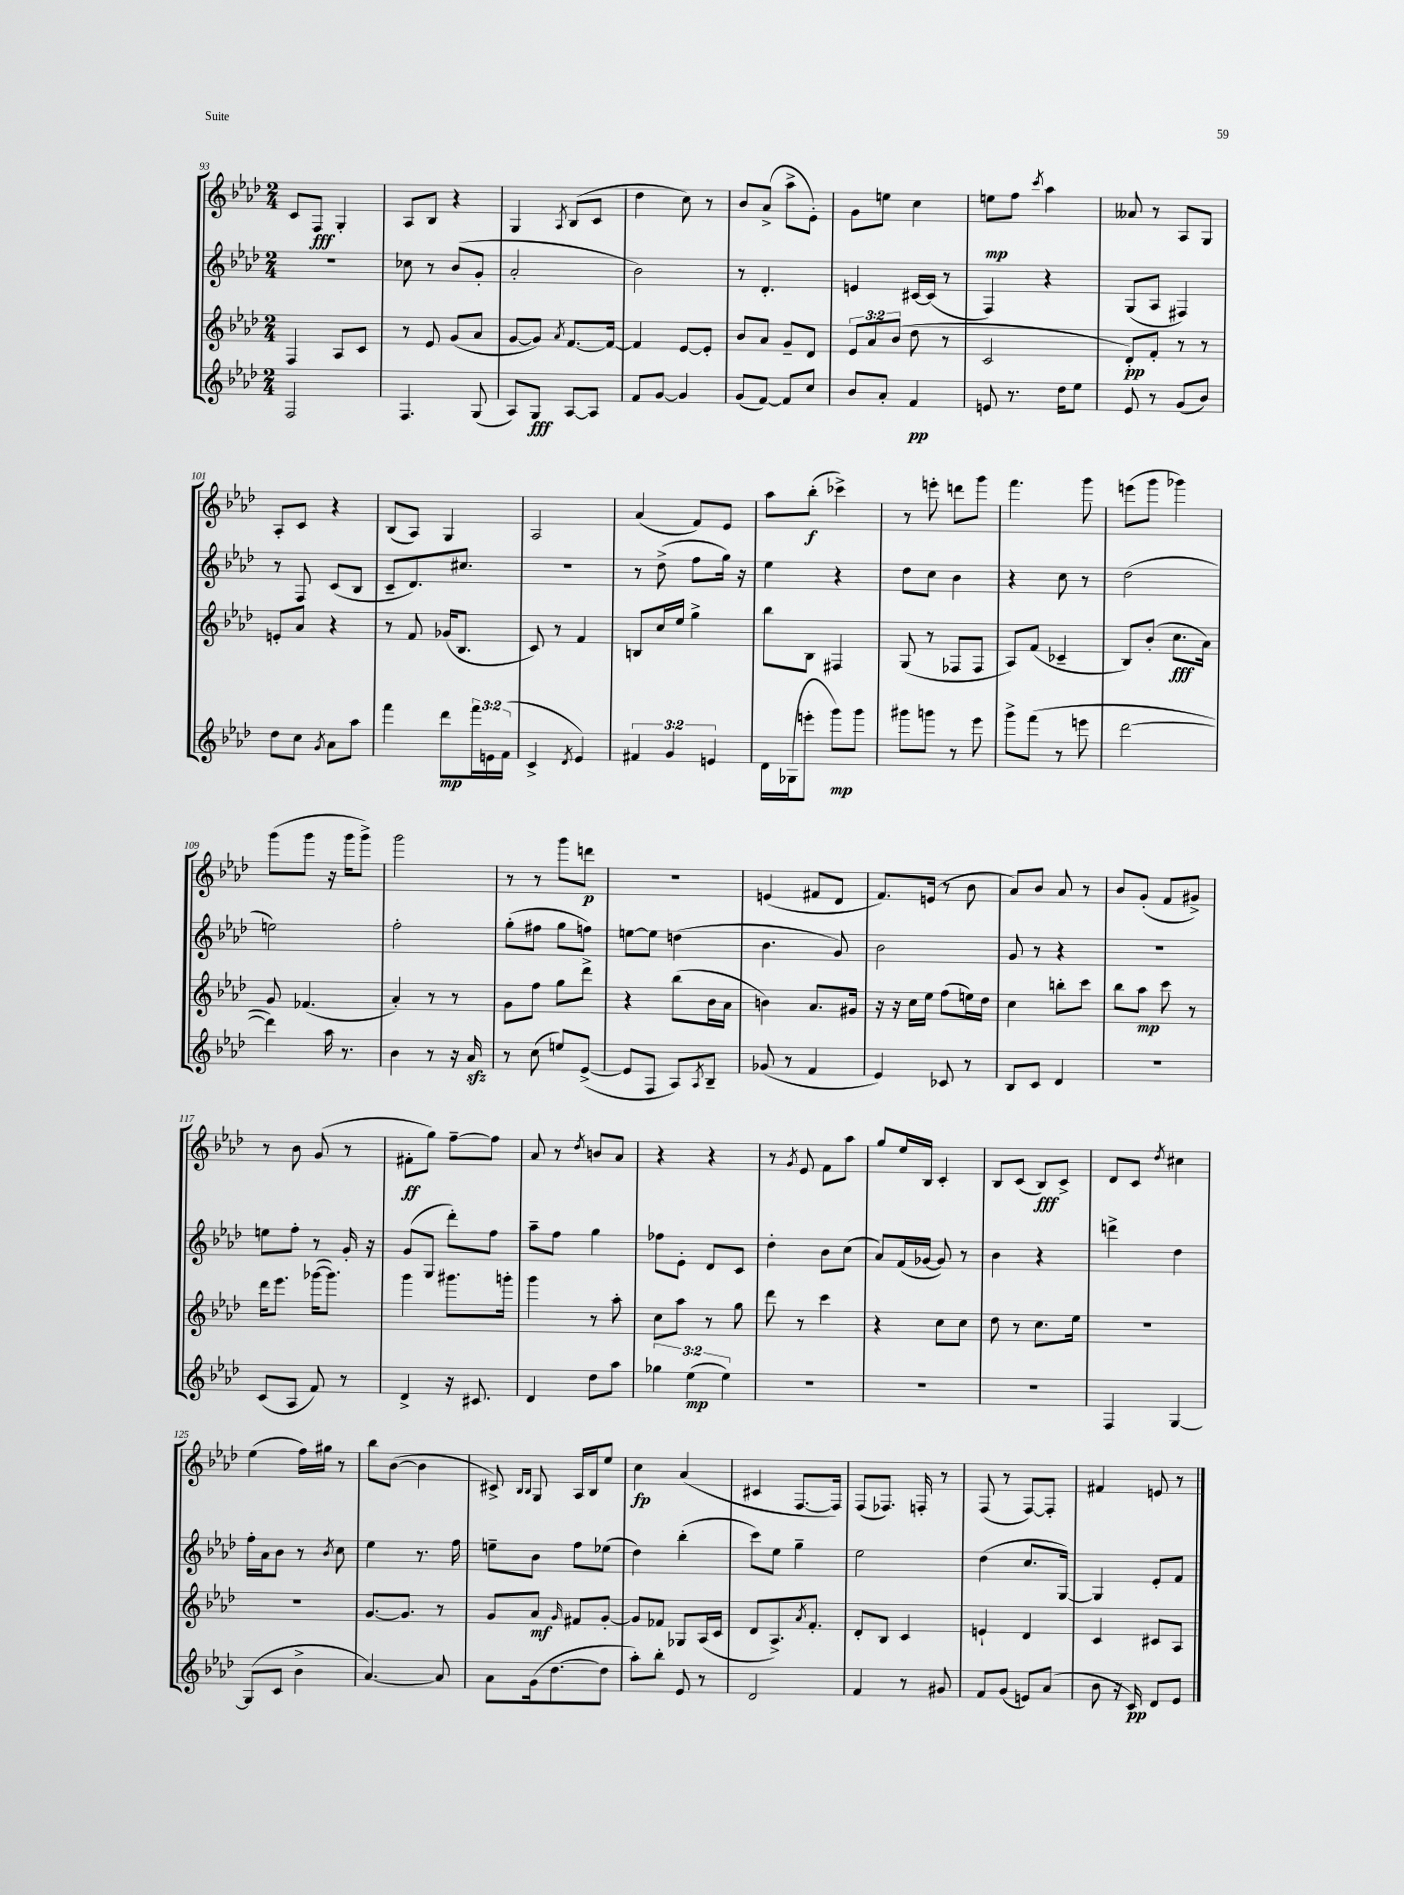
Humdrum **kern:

**kern	**dynam	**kern	**dynam	**kern	**kern	**dynam
*part4	*part4	*part3	*part3	*part2	*part1	*part1
*staff4	*staff4	*staff3	*staff3	*staff2	*staff1	*staff1
*clefG2	*	*clefG2	*	*clefG2	*clefG2	*
*k[b-e-a-d-]	*	*k[b-e-a-d-]	*	*k[b-e-a-d-]	*k[b-e-a-d-]	*
*M2/4	*	*M2/4	*	*M2/4	*M2/4	*
=93	=93	=93	=93	=93	=93	=93
2F/	.	4F/	.	2r	8c/L	.
.	.	.	.	.	8F/J	fff
.	.	8A-/L	.	.	4G'/	.
.	.	8c/J	.	.	.	.
=94	=94	=94	=94	=94	=94	=94
4.F/	.	8r	.	8cc-X\	8A-/L	.
.	.	8e-/	.	8r	8B-/J	.
.	.	(8g/L	.	(8b-/L	4r	.
(8G/	.	8a-/J	.	8g'/J	.	.
=95	=95	=95	=95	=95	=95	=95
8A-/L)	.	[8g/L	.	2a-'/	4G/	.
8G/J	fff	8g/J])	.	.	.	.
.	.	8qa-/	.	.	8qA-/	.
[8A-/L	.	[8.f/L	.	.	(8B-/L	.
8A-/J]	.	.	.	.	8c/J	.
.	.	16f/Jk_	.	.	.	.
=96	=96	=96	=96	=96	=96	=96
8f/L	.	4f/]	.	2b-\)	4dd-\	.
[8g/J	.	.	.	.	.	.
4g/]	.	[8e-/L	.	.	8cc\)	.
.	.	8e-'/J]	.	.	8r	.
=97	=97	=97	=97	=97	=97	=97
(8g/L	.	8b-/L	.	8r	8b-/L	.
[8f/J)	.	8a-/J	.	4.d-'/	(8a-^/J	.
8f/L]	.	8g~/L	.	.	8aa-^\L	.
8cc/J	.	8d-/J	.	.	8e-'\J)	.
=98	=98	=98	=98	=98	=98	=98
8b-/L	.	12e-/L	.	4en/	8g\L	.
.	.	12a-/	.	.	.	.
8a-'/J	.	.	.	.	8een\J	.
.	.	(12b-/J	.	.	.	.
4f/	pp	8dd-\	.	[16c#X/LL	4cc\	.
.	.	.	.	(16c#/JJ]	.	.
.	.	8r	.	8r	.	.
=99	=99	=99	=99	=99	=99	=99
8en/	.	2c/	.	4F/)	8een\L	mp
8.r	.	.	.	.	8ff\J	.
.	.	.	.	.	8qccc/	.
.	.	.	.	4r	4aa-\	.
16dd-\KL	.	.	.	.	.	.
8ee-\J	.	.	.	.	.	.
=100	=100	=100	=100	=100	=100	=100
8e-/	.	8d-'/L)	pp	(8G/L	8a--X/	.
8r	.	8f'/J	.	8A-/J	8r	.
(8g/L	.	8r	.	4F#X/)	8A-/L	.
8b-/J)	.	8r	.	.	8G/J	.
!!LO:LB:g=z
=101	=101	=101	=101	=101	=101	=101
8dd-\L	.	8en'/L	.	8r	8A-'/L	.
8cc\J	.	8a-/J	.	8F/	8c/J	.
8qg/	.	.	.	.	.	.
8a-\L	.	4r	.	(8c/L	4r	.
8aa-\J	.	.	.	8B-/J	.	.
=102	=102	=102	=102	=102	=102	=102
4fff\	.	8r	.	8c~/L	(8B-/L	.
.	.	8f/	.	8.d-/)	8A-/J)	.
8ddd-\L	mp	(16g-X/KL	.	.	4G/	.
.	.	8.B-/J	.	8.cc#X/J	.	.
24fff\L	.	.	.	.	.	.
24en\	.	.	.	.	.	.
(24f\JJ	.	.	.	.	.	.
=103	=103	=103	=103	=103	=103	=103
4c^/	.	8c/)	.	2r	2A-/	.
.	.	8r	.	.	.	.
8qd-/	.	.	.	.	.	.
4e-/)	.	4f/	.	.	.	.
=104	=104	=104	=104	=104	=104	=104
6f#X/	.	8Bn/L	.	8r	(4a-/	.
.	.	16cc/L	.	(8dd-^\	.	.
6g/	.	.	.	.	.	.
.	.	16ee-/JJ	.	.	.	.
.	.	4gg^\	.	8ff\L	8f/L)	.
6en/	.	.	.	.	.	.
.	.	.	.	16gg\Jk)	8e-/J	.
.	.	.	.	16r	.	.
=105	=105	=105	=105	=105	=105	=105
16d-\LL	.	8bb-\L	.	4ee-\	8aa-\L	.
(16G-X\J	.	.	.	.	.	.
8eeen'\J	.	8B-\J	.	.	(8bb-'\J	f
8ggg\L)	mp	4F#X/	.	4r	4ccc-X^\)	.
8ggg\J	.	.	.	.	.	.
=106	=106	=106	=106	=106	=106	=106
8ggg#X\L	.	(8G/	.	8dd-\L	8r	.
8gggn\J	.	8r	.	8cc\J	8eeen'\	.
8r	.	8F-X/L	.	4b-\	8dddn\L	.
8eee-\	.	8F-/J	.	.	8ggg\J	.
=107	=107	=107	=107	=107	=107	=107
8ggg^\L	.	8A-/L)	.	4r	4.fff\	.
(8fff\J	.	(8f/J	.	.	.	.
8r	.	4c-X~/	.	8cc\	.	.
8eeen\	.	.	.	8r	8ggg\	.
=108	=108	=108	=108	=108	=108	=108
[2ddd-\	.	8B-/L)	.	(2dd-\	(8eeen\L	.
.	.	(8b-'/J	.	.	8ggg\J	.
.	.	8.cc\L	fff	.	4ggg-X\)	.
.	.	16a-\Jk)	.	.	.	.
!!LO:LB:g=z
=109	=109	=109	=109	=109	=109	=109
4ddd-\])	.	8g/	.	2een\)	(8ggg\L	.
.	.	(4.f-X/	.	.	8ggg\J	.
16aa-\	.	.	.	.	16r	.
8.r	.	.	.	.	16ggg\KL	.
.	.	.	.	.	8ggg^\J)	.
=110	=110	=110	=110	=110	=110	=110
4b-\	.	4a-'/)	.	2ff'\	2ggg\	.
8r	.	8r	.	.	.	.
16r	.	8r	.	.	.	.
16a-zz/	.	.	.	.	.	.
=111	=111	=111	=111	=111	=111	=111
8r	.	8g\L	.	(8gg'\L	8r	.
(8cc\	.	8ff\J	.	8ff#X\J	8r	.
8een/L)	.	8gg\L	.	8gg\L	8ggg\L	.
([8e-^/J	.	8ddd-^\J	.	8ffn\J)	8dddn\J	p
=112	=112	=112	=112	=112	=112	=112
8e-/L]	.	4r	.	[8een\L	2r	.
8F/J	.	.	.	8ee\J]	.	.
8A-/L)	.	(8bb-\L	.	(4ddn\	.	.
8qA-/	.	.	.	.	.	.
8B-~/J	.	16b-\L	.	.	.	.
.	.	16a-\JJ	.	.	.	.
=113	=113	=113	=113	=113	=113	=113
(8g-X/	.	4bn\)	.	4.b-\	(4en/	.
8r	.	.	.	.	.	.
4f/	.	8.a-/L	.	.	8f#X/L	.
.	.	.	.	8g/)	8d-/J	.
.	.	16g#X/Jk	.	.	.	.
=114	=114	=114	=114	=114	=114	=114
4e-/)	.	16r	.	2b-\	8.f/L)	.
.	.	16r	.	.	.	.
.	.	16cc\LL	.	.	.	.
.	.	16ee-\JJ	.	.	(16en/Jk	.
8c-X/	.	(8ff\L	.	.	8r	.
8r	.	16een\L)	.	.	8b-\	.
.	.	16dd-\JJ	.	.	.	.
=115	=115	=115	=115	=115	=115	=115
8B-/L	.	4cc\	.	8g/	8a-/L)	.
8c/J	.	.	.	8r	8b-/J	.
4d-/	.	8bbn'\L	.	4r	8a-/	.
.	.	8ccc\J	.	.	8r	.
=116	=116	=116	=116	=116	=116	=116
2r	.	8bb-\L	.	2r	8b-/L	.
.	.	8aa-\J	mp	.	(8g'/J	.
.	.	8ccc\	.	.	8f/L	.
.	.	8r	.	.	8g#X^/J)	.
!!LO:LB:g=z
=117	=117	=117	=117	=117	=117	=117
(8c/L	.	16ddd-\KL	.	8een\L	8r	.
.	.	8.eee-\J	.	.	.	.
8A-/J	.	.	.	8ff'\J	8b-\	.
8f/)	.	([16ggg-X\KL	.	8r	(8g/	.
.	.	8.ggg-\J])	.	.	.	.
8r	.	.	.	16g'/	8r	.
.	.	.	.	16r	.	.
=118	=118	=118	=118	=118	=118	=118
4d-^/	.	4ggg\	.	(8g/L	8f#X'\L	ff
.	.	.	.	8G/J	8gg\J)	.
16r	.	8.ggg#X\L	.	8ddd-'\L)	[8ff~\L	.
8.c#X/	.	.	.	.	.	.
.	.	.	.	8ff\J	8ff\J]	.
.	.	16gggn'\Jk	.	.	.	.
=119	=119	=119	=119	=119	=119	=119
4d-/	.	4ggg\	.	8aa-~\L	8a-/	.
.	.	.	.	8ff\J	8r	.
.	.	.	.	.	8qdd-/	.
8dd-\L	.	8r	.	4gg\	8bn/L	.
8aa-\J	.	8aa-'\	.	.	8a-/J	.
=120	=120	=120	=120	=120	=120	=120
6gg-X\	.	8cc\L	.	8ff-X\L	4r	.
.	.	8aa-\J	.	8e-'\J	.	.
(6ee-\	mp	.	.	.	.	.
.	.	8r	.	8d-/L	4r	.
6ee-\)	.	.	.	.	.	.
.	.	8gg\	.	8c/J	.	.
=121	=121	=121	=121	=121	=121	=121
2r	.	8ddd-\	.	4dd-'\	8r	.
.	.	.	.	.	8qg/	.
.	.	8r	.	.	8e-/	.
.	.	4ccc\	.	8b-\L	8f\L	.
.	.	.	.	(8cc\J	8aa-\J	.
=122	=122	=122	=122	=122	=122	=122
2r	.	4r	.	8a-/L)	8gg/L	.
.	.	.	.	(16f/L	16ee-/L	.
.	.	.	.	[16g-X/JJ	16B-/JJ	.
.	.	8cc\L	.	8g-/])	4c'/	.
.	.	8cc\J	.	8r	.	.
=123	=123	=123	=123	=123	=123	=123
2r	.	8dd-\	.	4b-\	8B-/L	.
.	.	8r	.	.	(8c/J	.
.	.	8.cc\L	.	4r	8B-/L)	fff
.	.	.	.	.	8c^/J	.
.	.	16ee-\Jk	.	.	.	.
=124	=124	=124	=124	=124	=124	=124
4F/	.	2r	.	4dddn^\	8d-/L	.
.	.	.	.	.	8c/J	.
.	.	.	.	.	8qdd-/	.
[4G/	.	.	.	4dd-\	4cc#X\	.
!!LO:LB:g=z
=125	=125	=125	=125	=125	=125	=125
(8G/L]	.	2r	.	16ff'\LL	(4ee-\	.
.	.	.	.	16a-\J	.	.
8c/J	.	.	.	8b-\J	.	.
4b-^\	.	.	.	8r	16ff\LL)	.
.	.	.	.	.	16gg#X\JJ	.
.	.	.	.	8qb-/	.	.
.	.	.	.	8cc\	8r	.
=126	=126	=126	=126	=126	=126	=126
[4.a-/)	.	[8.g/L	.	4ee-\	8bb-\L	.
.	.	.	.	.	([8b-\J	.
.	.	8.g/J]	.	.	.	.
.	.	.	.	8.r	4b-\]	.
8a-/]	.	8r	.	.	.	.
.	.	.	.	16ff\	.	.
=127	=127	=127	=127	=127	=127	=127
8a-\L	.	8g/L	.	8een~\L	8c#X^/)	.
.	.	.	.	.	16qqB-/LL	.
.	.	.	.	.	16qqB-/JJ	.
(16g\k	.	8a-/J	mf	8b-\J	8G/	.
[8.dd-\	.	.	.	.	.	.
.	.	16qqg/	.	.	.	.
.	.	8f#X/L	.	8ff\L	16A-/LL	.
.	.	.	.	.	16B-/J	.
8dd-\J]	.	[8g'/J	.	(8ee-X\J	8ee-/J	.
=128	=128	=128	=128	=128	=128	=128
8aa-'\L)	.	8g/L]	.	4dd-\)	4cc\	fp
8bb-'\J	.	8f-X/J	.	.	.	.
8e-/	.	8G-X/L	.	(4bb-'\	(4a-/	.
8r	.	(16A-/L	.	.	.	.
.	.	16c/JJ	.	.	.	.
=129	=129	=129	=129	=129	=129	=129
2d-/	.	8d-/L	.	8ccc\L)	4c#X/	.
.	.	8.A-^/)	.	8ee-\J	.	.
.	.	.	.	4gg~\	[8.F/L	.
.	.	8qa-/	.	.	.	.
.	.	8.f'/J	.	.	.	.
.	.	.	.	.	16F/Jk])	.
=130	=130	=130	=130	=130	=130	=130
4f/	.	8d-'/L	.	2ee-\	(8F/L	.
.	.	8B-/J	.	.	8.F-X/J)	.
8r	.	4c/	.	.	.	.
.	.	.	.	.	16Fn'/	.
8g#X/	.	.	.	.	8r	.
=131	=131	=131	=131	=131	=131	=131
8f/L	.	4en`/	.	(4dd-\	(8F/	.
(8g/J	.	.	.	.	8r	.
8en/L)	.	4d-/	.	8.cc/L	[8F/L)	.
(8a-/J	.	.	.	.	8F'/J]	.
.	.	.	.	[16G/Jk)	.	.
=132	=132	=132	=132	=132	=132	=132
8b-\	.	4c/	.	4G/]	4f#X/	.
16r	.	.	.	.	.	.
16c/)	pp	.	.	.	.	.
8d-/L	.	8c#X/L	.	8e-'/L	8en/	.
8e-/J	.	8A-/J	.	8f/J	8r	.
==	==	==	==	==	==	==
*-	*-	*-	*-	*-	*-	*-
